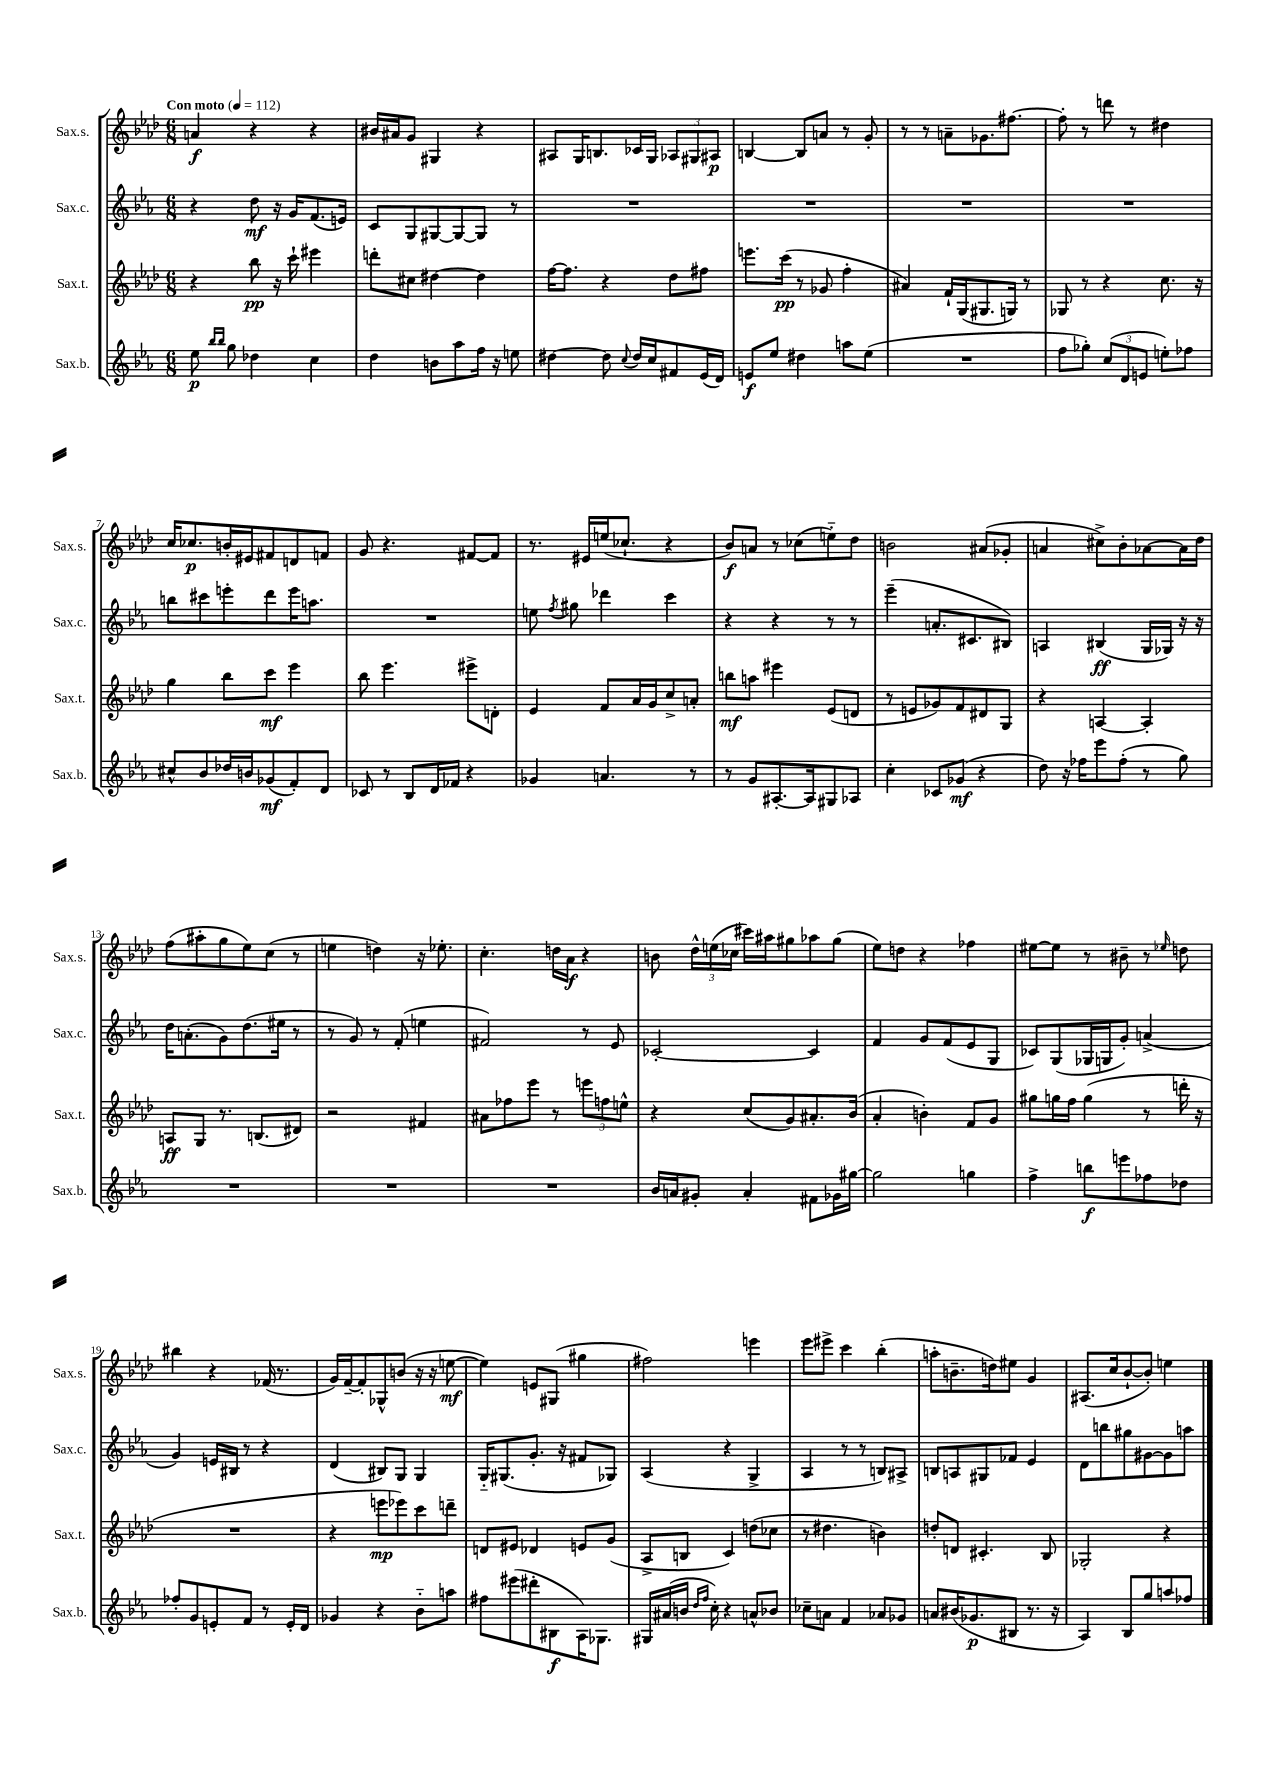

**kern	**kern	**kern	**kern
*staff4	*staff3	*staff2	*staff1
*clefG2	*clefG2	*clefG2	*clefG2
*k[b-e-a-]	*k[b-e-a-d-]	*k[b-e-a-]	*k[b-e-a-d-]
*M6/8	*M6/8	*M6/8	*M6/8
*MM112	*MM112	*MM112	*MM112
8ee-	4r	4r	4a
16qqbb-	.	.	.
16qqbb-	.	.	.
8gg	.	.	.
4dd-	8bb-	8dd	4r
.	16r	16r	.
.	16ccc`	16g	.
4cc	4eee#	(8.f	4r
.	.	16e)	.
=	=	=	=
4dd	8ddd'	8c	16b#
.	.	.	16a#
.	8cc#	8G	8g
8b	[4dd#	[8G#	4G#
8aa-	.	8G#_	.
16ff	4dd#]	8G#]	4r
16r	.	.	.
8ee	.	8r	.
=	=	=	=
[4dd#	[16ff	2.r	8A#
.	8.ff]	.	.
.	.	.	16G
.	.	.	8.B
8dd#]	4r	.	.
8qqcc	.	.	.
16dd#	.	.	16c-
16cc	.	.	16G
8f#	8dd-	.	12A-
.	.	.	12G#
(16e-	8ff#	.	.
.	.	.	12A#
16d)	.	.	.
=	=	=	=
8e	8.eee	2.r	[4B
8ee-	.	.	.
.	(16ccc	.	.
4dd#	8r	.	8B]
.	8g-	.	8a
8aa	4ff'	.	8r
(8ee-	.	.	8g'
=	=	=	=
2.r	4a#)	2.r	8r
.	.	.	8r
.	16f`	.	8a~
.	(16G	.	.
.	8.G#	.	8.g-
.	16G)	.	[8.ff#
.	8r	.	.
=	=	=	=
8ff	8G-	2.r	8ff#']
8gg-')	8r	.	8r
(12cc	4r	.	8ddd
12d	.	.	.
.	.	.	8r
12e	.	.	.
8ee')	8.cc	.	4dd#
8ff-	.	.	.
.	16r	.	.
=	=	=	=
8cc#^^	4gg	8bb	16cc
.	.	.	8.cc-
8b-	.	8ccc#	.
16dd-	8bb-	8eee'	16b'
16b	.	.	16e#
(8g-	8ccc	8ddd	8f#
8f')	4eee-	16eee	8d
.	.	8.aa	.
8d	.	.	8f
=	=	=	=
8c-	8bb-	2.r	8g
8r	4.eee-	.	4.r
8B-	.	.	.
16d	.	.	.
16f-	.	.	.
4r	8eee#^	.	[8f#
.	8d'	.	8f#]
=	=	=	=
4g-	4e-	8ee	8.r
.	.	8qff	.
.	.	8gg#	.
.	.	.	16e#
4.a	8f	4ddd-	(16ee
.	.	.	8.cc-`
.	16a-	.	.
.	16g	.	.
.	8cc^	4ccc	4r
8r	8a'	.	.
=	=	=	=
8r	8bb	4r	8b-)
8g	8aa	.	8a
[8.A#'	4eee#	4r	8r
.	.	.	(8cc-
16A#]	.	.	.
8G#	(8e-	8r	8ee'~)
8A-	8d	8r	8dd-
=	=	=	=
4cc'	8r	(4eee-~	2b
.	8e	.	.
8c-	8g-)	8.a'	.
(8g-	8f	.	.
.	.	8.c#	.
4r	8d#	.	(8a#
.	8G	8B#)	8g-'
=	=	=	=
8dd)	4r	4A	4a
16r	.	.	.
16ff-	.	.	.
8eee-	[4A	(4B#	8cc#^)
(8ff-'	.	.	8b-'
8r	4A']	16G	[8a-
.	.	16G-)	.
8gg)	.	16r	16a-]
.	.	16r	16dd-
=	=	=	=
2.r	8A	16dd	(8ff
.	.	(8.a'	.
.	8G	.	8aa#'
.	8.r	8g)	8gg
.	.	(8.dd	8ee-)
.	(8.B	.	.
.	.	.	(8cc
.	.	16ee#	.
.	8d#)	8r	8r
=	=	=	=
2.r	2r	8r	4ee
.	.	8g)	.
.	.	8r	4dd)
.	.	(8f'	.
.	4f#	4ee	16r
.	.	.	8.ee-'
=	=	=	=
2.r	8a#	2f#)	4.cc'
.	8ff-	.	.
.	8eee-	.	.
.	8r	.	16dd
.	.	.	16a-
.	12eee	8r	4r
.	12ff	.	.
.	.	8e-	.
.	12ee^^	.	.
=	=	=	=
16b-	4r	[2c-'	8b
16a	.	.	.
8g#'	.	.	24dd-^^
.	.	.	(24ee
.	.	.	24cc-
4a'	(8cc	.	16ccc#)
.	.	.	16aa#
.	8g)	.	8gg#
8f#	8.a#'	4c-]	8aa-
16g-	.	.	(8gg#
[16gg#	(16b-	.	.
=	=	=	=
2gg#]	4a-'	4f	8ee-)
.	.	.	8dd
.	4b')	8g	4r
.	.	(8f	.
4gg	8f	8e-	4ff-
.	8g	8G	.
=	=	=	=
4ff^	8gg#	8c-)	[8ee#
.	16gg	(8G	8ee#]
.	16ff	.	.
8bb	(4gg	16G-	8r
.	.	16G	.
8eee	.	8g')	8b#~
8ff-	8r	(4a^	8r
.	.	.	16qqee-
8dd-	16ddd'	.	8dd
.	16r	.	.
=	=	=	=
8ff-'	2.r	4g)	4bb#
8g	.	.	.
8e'	.	16e	4r
.	.	16B#	.
8f	.	8r	.
8r	.	4r	(16f-
.	.	.	8.r
16e'	.	.	.
16d	.	.	.
=	=	=	=
4g-	4r	(4d	16g)
.	.	.	[16f~
.	.	.	8f']
4r	8eee	8B#)	8G-^^
.	8eee-)	8G	(8b
8b-'~	8ccc	4G	16r
.	.	.	16r
8aa	8ddd~	.	[8ee
=	=	=	=
8ff#	8d	16G'~	4ee])
.	.	(8.G#	.
(8eee#	8e#	.	.
8ddd#'	4d-	8.g'	8e
8B#	.	.	(8G#
.	.	16r	.
16A-)	8e	8f#	4gg#
8.G-	.	.	.
.	(8g	8G-)	.
=	=	=	=
16G#	8A-^	(4A-	2ff#)
(16a#	.	.	.
16b	8B	.	.
16qqdd	.	.	.
16qqff	.	.	.
16cc')	.	.	.
4r	4c)	4r	.
8a^^	(8dd	4G^	4eee
8b-	8cc-	.	.
=	=	=	=
8cc-~	8r	4A-	8eee-
8a	4.dd#	.	8eee#^
4f	.	8r	4ccc
.	.	8r	.
8a-	4b)	8B)	(4bb-'
8g-	.	8A#^	.
=	=	=	=
8a	8dd'	8B	8aa'
(16b#	8d	8A	8.b~
8.g-	.	.	.
.	4.c#'	8G#	.
.	.	.	16dd)
8B#	.	8f-	8ee#
8.r	.	4e-	4g
.	8B-	.	.
16r	.	.	.
=	=	=	=
4A-)	2G-'	8d	(8.A#
.	.	8bb	.
.	.	.	16cc
8B-	.	8gg#	[8b-`
8gg	.	[8g#	8b-'])
8aa	4r	8g#]	4ee
8ff-	.	8aa	.
==	==	==	==
*-	*-	*-	*-
